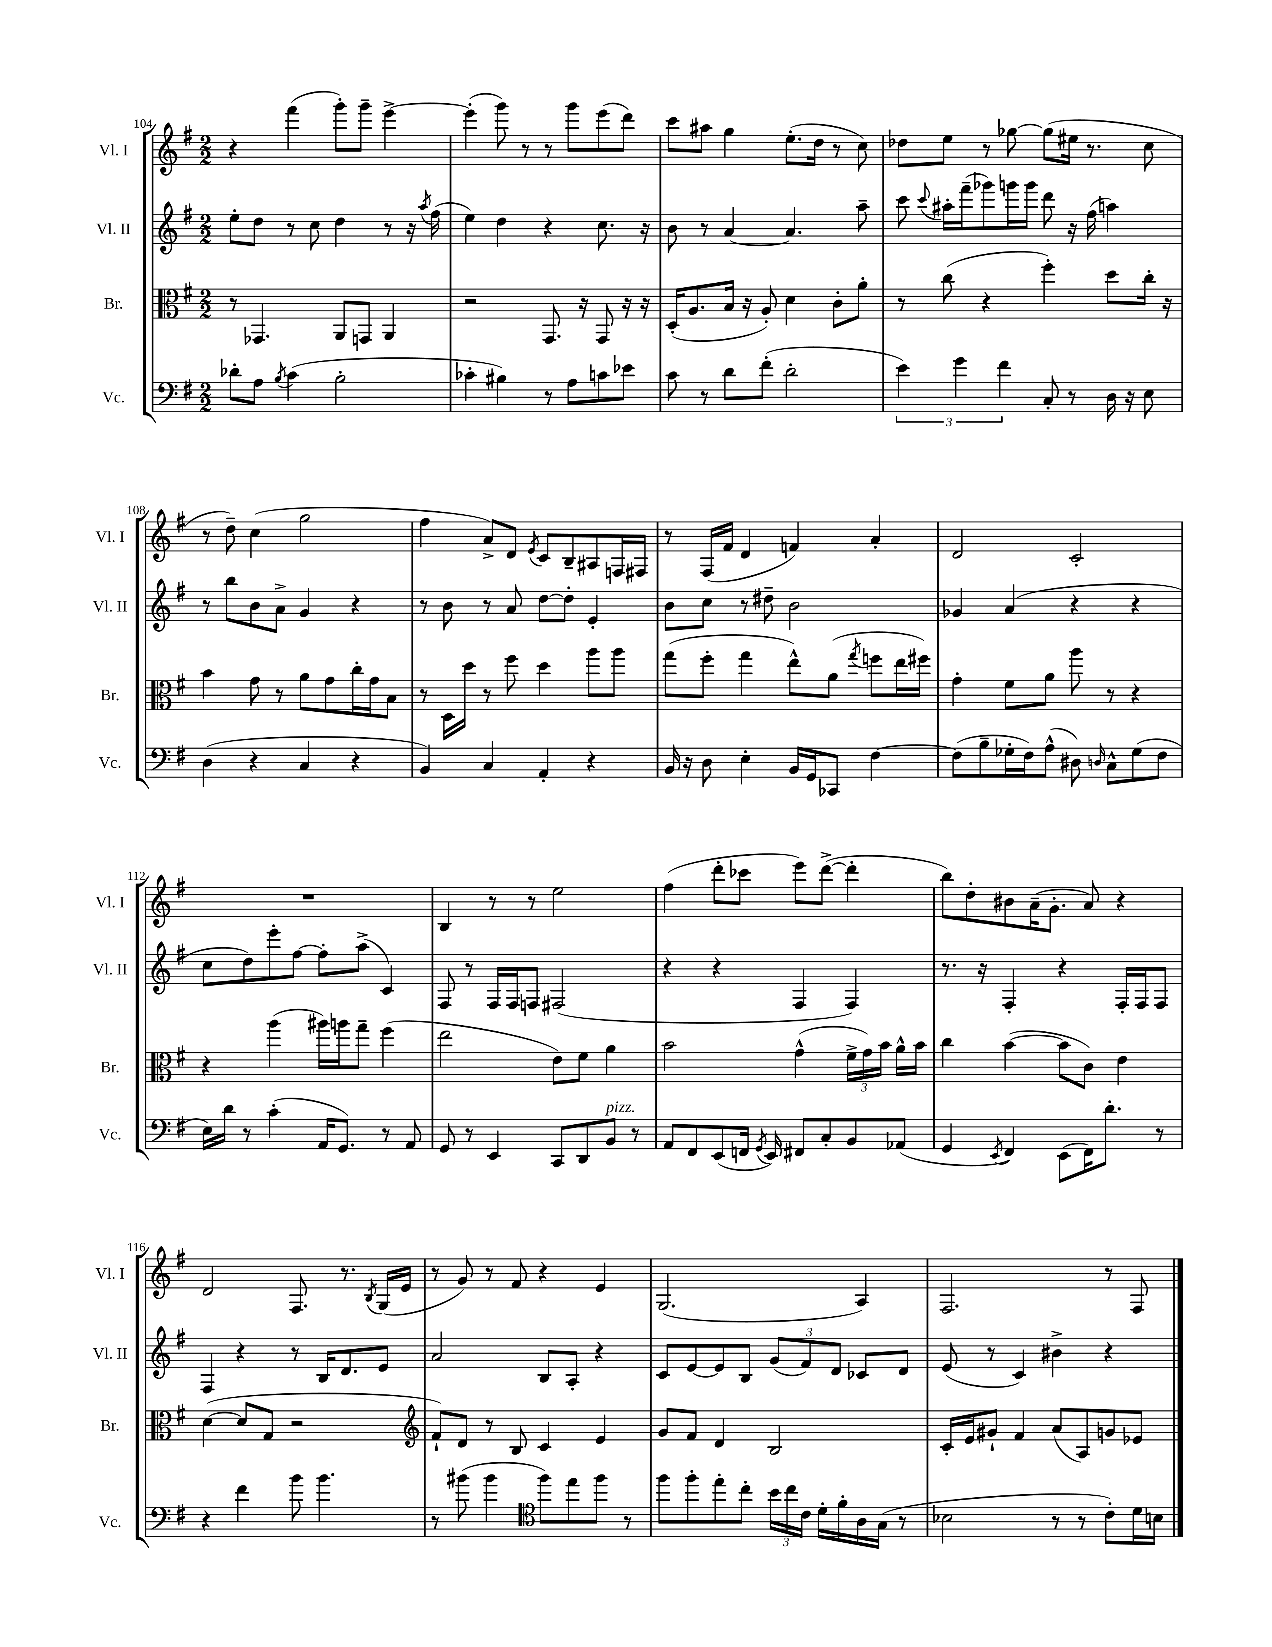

**kern	**kern	**kern	**kern
*staff4	*staff3	*staff2	*staff1
*clefF4	*clefC3	*clefG2	*clefG2
*k[f#]	*k[f#]	*k[f#]	*k[f#]
*M2/2	*M2/2	*M2/2	*M2/2
8d-'	8r	8ee'	4r
8A	4.GG-	8dd	.
8qB	.	.	.
(4c	.	8r	(4fff#
.	.	8cc	.
2B'	8AA	4dd	8ggg')
.	8GG	.	8ggg~
.	4AA	8r	[4eee^
.	.	16r	.
.	.	8qaa	.
.	.	(16ff#	.
=	=	=	=
4c-'	2r	4ee)	(4eee']
4B#)	.	4dd	8ggg)
.	.	.	8r
8r	8.GG	4r	8r
8A	.	.	8ggg
.	16r	.	.
8c	8GG	8.cc	(8eee
8e-	16r	.	8ddd)
.	16r	16r	.
=	=	=	=
8c	(16D'	8b	8ccc
.	8.A	.	.
8r	.	8r	8aa#
8d	16B	[4a	4gg
.	16r	.	.
(8f#'	8A')	.	.
2d'	4d	4.a]	(8.ee'
.	.	.	16dd
.	8c'	.	8r
.	8a'	8aa~	8cc)
=	=	=	=
6e)	8r	8ccc	8dd-
.	.	8qqccc	.
.	(8cc	16aa#'	8ee
6g	.	.	.
.	.	(16fff#~	.
.	4r	8ggg-)	8r
6f#	.	.	.
.	.	16ggg	[8gg-
.	.	16ggg	.
8C'	4ff#')	8ddd	(8gg-]
8r	.	16r	16ee#
.	.	(16ff#	8.r
16D	8dd	4aa)	.
16r	.	.	.
8E	16cc'	.	8cc
.	16r	.	.
=	=	=	=
(4D	4b	8r	8r
.	.	8bb	8dd~)
4r	8g	8b	(4cc
.	8r	8a^	.
4C	8a	4g	2gg
.	8g	.	.
4r	16cc'	4r	.
.	16g	.	.
.	8B	.	.
=	=	=	=
4BB)	8r	8r	4ff#
.	16D	8b	.
.	16dd	.	.
4C	8r	8r	8a^)
.	8ff#	8a	8d
.	.	.	8qe
4AA'	4dd	[8dd	8c
.	.	8dd']	8B~
4r	8aa	4e'	8A#
.	8aa	.	16F
.	.	.	16F#
=	=	=	=
16BB	(8gg	8b	8r
16r	.	.	.
8D	8ff#'	8cc	(16F#
.	.	.	16f#
4E'	4gg	8r	4d
.	.	8dd#~	.
16BB	8ee^^)	2b	4f)
16GG	.	.	.
8CC-	(8a	.	.
.	8qgg	.	.
[4F#	8ff	.	4a'
.	16ee	.	.
.	16ff#)	.	.
=	=	=	=
(8F#]	4g'	4g-	2d
8B~	.	.	.
16G-'	8f#	(4a	.
16F#)	.	.	.
(8A^^	8a	.	.
8D#)	8aa	4r	2c'
16qqD	.	.	.
8C^^	8r	.	.
(8G-	4r	4r	.
8F#	.	.	.
=	=	=	=
16E)	4r	8cc	1r
16d	.	.	.
8r	.	8dd)	.
(4c'	(4aa	8eee'	.
.	.	[8ff#	.
16AA	16aa#)	8ff#']	.
8.GG)	16aa	.	.
.	8gg~	(8aa^	.
8r	(4ff#	4c)	.
8AA	.	.	.
=	=	=	=
8GG	2ee	8F#	4B
8r	.	8r	.
4EE	.	16F#	8r
.	.	16F#	.
.	.	8F	8r
8CC	8e)	(2F#	2ee
8DD	8f#	.	.
8BB	4a	.	.
8r	.	.	.
=	=	=	=
8AA	2b	4r	(4ff#
8FF#	.	.	.
(8EE	.	4r	8ddd'
16FF	.	.	8ccc-
8qGG	.	.	.
16EE)	.	.	.
8FF#	(4g^^	4F#	8eee)
8C'	.	.	([8ddd^
8BB	24f#^	4F#)	4ddd']
.	24g)	.	.
.	24b	.	.
(8AA-	16a^^	.	.
.	16b	.	.
=	=	=	=
4GG	4cc	8.r	8bb)
.	.	.	8dd'
.	.	16r	.
8qEE	.	.	.
4FF#)	([4b	4F#'	8b#
.	.	.	(16a~
.	.	.	8.g'
(8EE	8b]	4r	.
16FF#)	8c)	.	8a)
8.d'	.	.	.
.	4e	16F#'	4r
.	.	16F#	.
8r	.	8F#	.
=	=	=	=
4r	([4d	4F#	2d
4f#	8d]	4r	.
.	8G	.	.
8b	2r	8r	8.F#
4.b	.	16B	.
.	.	8.d	8.r
.	.	.	8qB
.	.	8e	(16G
.	.	.	16e
=	=	=	=
*	*clefG2	*	*
8r	8f#`)	2a	8r
(8b#	8d	.	8g)
4b#	8r	.	8r
.	8B	.	8f#
*clefC4	*	*	*
8ff#)	4c	8B	4r
8ee	.	8A'	.
8ff#	4e	4r	4e
8r	.	.	.
=	=	=	=
8ff#	8g	8c	(2.G
8ff#'	8f#	[8e	.
8ee'	4d	8e]	.
8cc'	.	8B	.
24b	2B	(12g	.
24cc	.	.	.
24c	.	12f#)	.
16d'	.	.	.
.	.	12d	.
16f#'	.	.	.
16A	.	8c-	4A)
(16G	.	.	.
8r	.	8d	.
=	=	=	=
2B-	16c'	(8e	2.F#
.	16e	.	.
.	8g#`	8r	.
.	4f#	4c)	.
8r	(8a	4b#^	.
8r	8A)	.	.
8c')	8g	4r	8r
16d	8e-	.	8F#
16B	.	.	.
==	==	==	==
*-	*-	*-	*-
